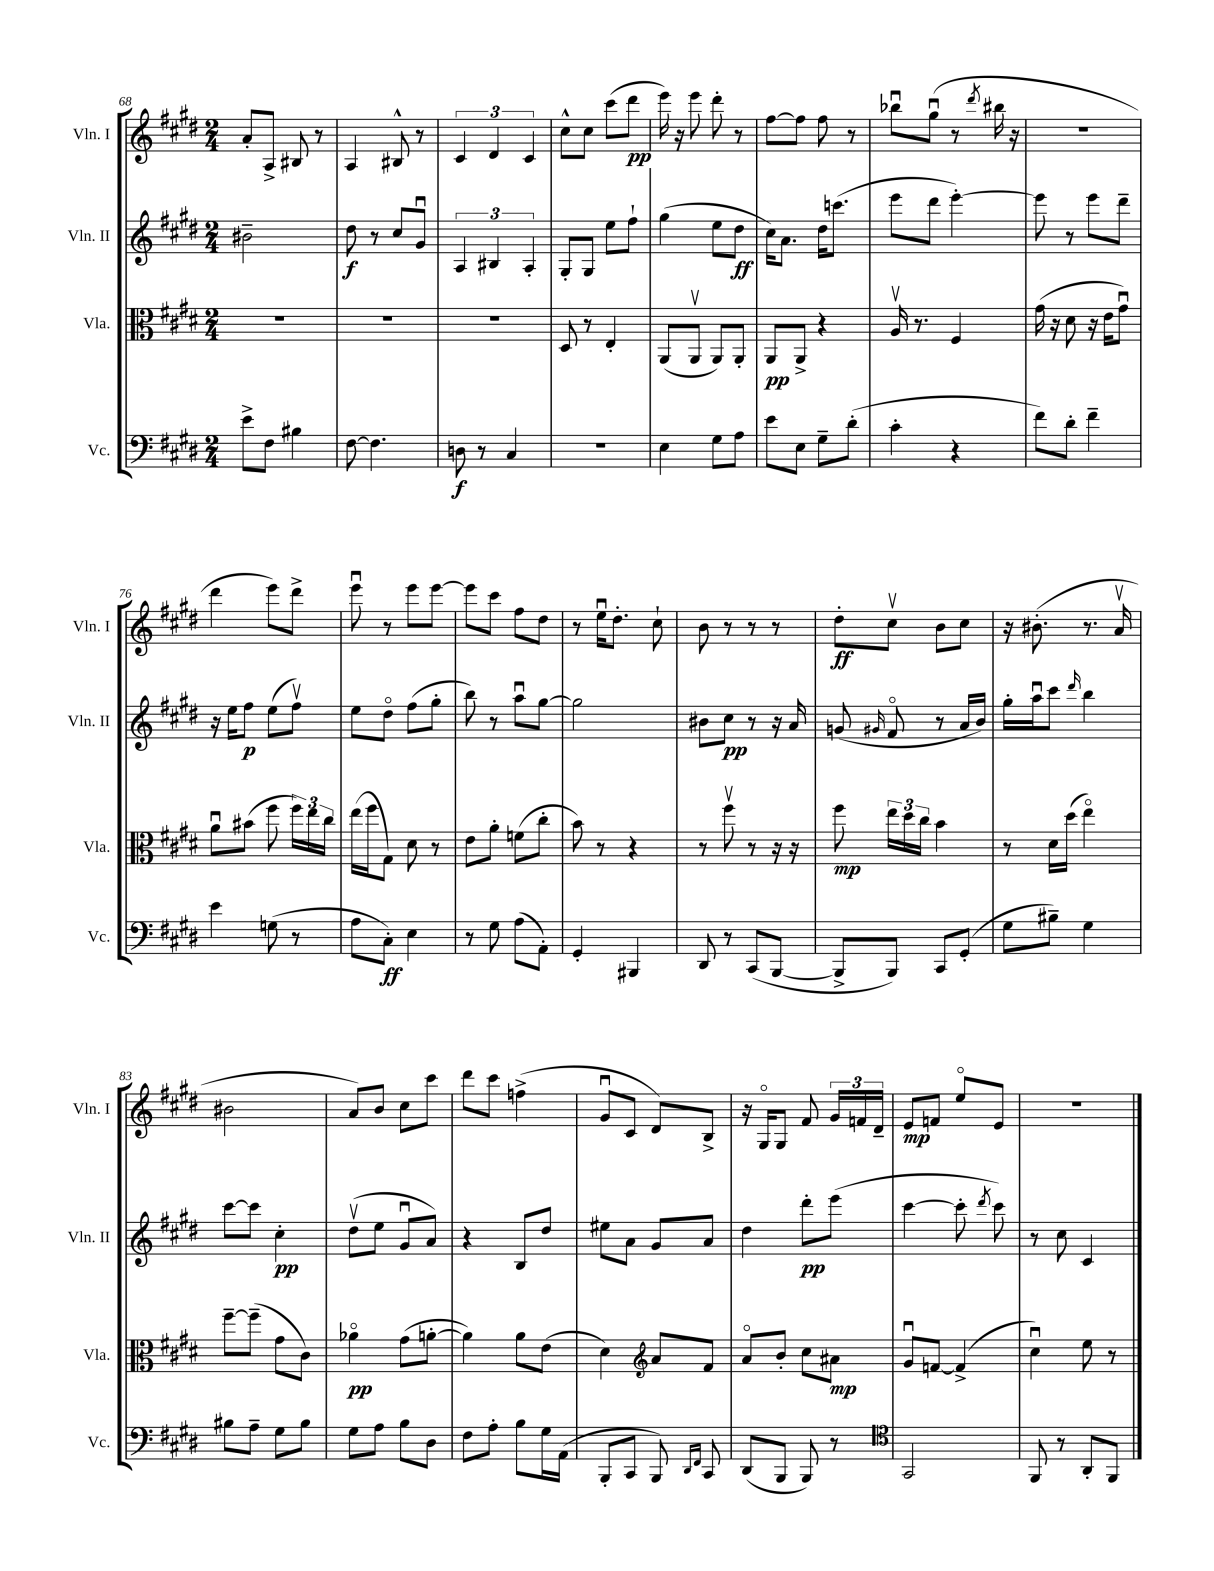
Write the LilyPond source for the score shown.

<<
\new StaffGroup <<
\new Staff = "s0" \with { instrumentName = "Vln. I" shortInstrumentName = "Vln. I" } {
    \clef treble \key e \major \numericTimeSignature \time 2/4
    \autoBeamOff a'8[-. a8]-> bis8 r8 |
    a4 bis8-^ r8 |
    \tuplet 3/2 { cis'4 dis'4 cis'4 } |
    cis''8[-^ cis''8] cis'''8[( dis'''8]\pp |
    e'''16) r16 e'''8 dis'''8-. r8 |
    fis''8[~ fis''8] fis''8 r8 |
    bes''8[\downbow gis''8]\downbow( r8 \acciaccatura { dis'''8 } bis''16 r16 |
    R2 |
    dis'''4 e'''8[) dis'''8]-> |
    e'''8\downbow r8 e'''8[ e'''8]~ |
    e'''8[ cis'''8] fis''8[ dis''8] |
    r8 e''16[\downbow dis''8.]-. cis''8-! |
    b'8 r8 r8 r8 |
    dis''8[-.\ff cis''8]\upbow b'8[ cis''8] |
    r16 bis'8.-.( r8. a'16\upbow |
    bis'2 |
    a'8[) b'8] cis''8[ cis'''8] |
    dis'''8[ cis'''8] f''4->( |
    gis'8[\downbow cis'8] dis'8[) b8]-> |
    r16 gis16[\flageolet gis8] fis'8 \tuplet 3/2 { gis'16[ f'16 dis'16]-- } |
    e'8[\mp f'8] e''8[\flageolet e'8] |
    R2 \bar "|." |
}
\new Staff = "s1" \with { instrumentName = "Vln. II" shortInstrumentName = "Vln. II" } {
    \clef treble \key e \major \numericTimeSignature \time 2/4
    \autoBeamOff bis'2-- |
    dis''8\f r8 cis''8[ gis'8]\downbow |
    \tuplet 3/2 { a4 bis4 a4-. } |
    gis8[-. gis8] e''8[ fis''8]-! |
    gis''4( e''8[ dis''8]\ff |
    cis''16[) a'8.] dis''16[ c'''8.]( |
    e'''8[ dis'''8] e'''4~-.) |
    e'''8 r8 e'''8[ dis'''8]-- |
    r16 e''16[ fis''8]\p e''8[( fis''8]\upbow) |
    e''8[ dis''8]\flageolet fis''8[( gis''8]-. |
    b''8) r8 a''8[\downbow gis''8]~ |
    gis''2 |
    bis'8[ cis''8]\pp r8 r16 a'16 |
    g'8( \grace { gis'16 } fis'8\flageolet r8 a'16[ b'16]) |
    gis''16[-. a''16\downbow cis'''8] \grace { dis'''16 } b''4 |
    cis'''8[~ cis'''8] cis''4-.\pp |
    dis''8[\upbow( e''8] gis'8[\downbow a'8]) |
    r4 b8[ dis''8] |
    eis''8[ a'8] gis'8[ a'8] |
    dis''4 dis'''8[-.\pp e'''8]( |
    cis'''4~ cis'''8-. \acciaccatura { dis'''8 } cis'''8) |
    r8 cis''8 cis'4 \bar "|." |
}
\new Staff = "s2" \with { instrumentName = "Vla." shortInstrumentName = "Vla." } {
    \clef alto \key e \major \numericTimeSignature \time 2/4
    \autoBeamOff R2 |
    R2 |
    R2 |
    dis8 r8 e4-. |
    a,8[( a,8]\upbow a,8[) a,8]-. |
    a,8[\pp a,8]-> r4 |
    a16\upbow r8. fis4 |
    gis'16( r16 dis'8 r16 e'16[ gis'8]\downbow) |
    a'8[\downbow bis'8]( fis''8 \tuplet 3/2 { fis''16[) e''16 cis''16] } |
    e''16[( fis''16 gis8]) dis'8 r8 |
    e'8[ a'8]-. f'8[( cis''8]-. |
    b'8) r8 r4 |
    r8 fis''8\upbow r8 r16 r16 |
    fis''8\mp \tuplet 3/2 { e''16[ dis''16 cis''16] } b'4 |
    r8 dis'16[ dis''16]( e''4\flageolet) |
    fis''8[~-- fis''8]--( gis'8[ cis'8]) |
    aes'4\flageolet\pp gis'8[( a'8]~-. |
    a'4) a'8[ e'8]( |
    dis'4) \clef treble a'8[ fis'8] |
    a'8[\flageolet b'8]-. cis''8[ ais'8]\mp |
    gis'8[\downbow f'8]~ f'4->( |
    cis''4\downbow) e''8 r8 \bar "|." |
}
\new Staff = "s3" \with { instrumentName = "Vc." shortInstrumentName = "Vc." } {
    \clef bass \key e \major \numericTimeSignature \time 2/4
    \autoBeamOff e'8[-> fis8] bis4 |
    fis8~ fis4. |
    d8\f r8 cis4 |
    r2 |
    e4 gis8[ a8] |
    e'8[ e8] gis8[-- dis'8]-.( |
    cis'4-. r4 |
    fis'8[) dis'8]-. fis'4-- |
    e'4 g8( r8 |
    a8[ cis8]-.\ff) e4 |
    r8 gis8 a8[( a,8]-.) |
    gis,4-. bis,,4 |
    dis,8 r8 cis,8[( b,,8]~ |
    b,,8[-> b,,8]) cis,8[ gis,8]-.( |
    gis8[ bis8]--) gis4 |
    bis8[ a8]-- gis8[ bis8] |
    gis8[ a8] b8[ dis8] |
    fis8[ a8]-. b8[ gis16 a,16]( |
    b,,8[-. cis,8] b,,8) \grace { dis,16[ fis,16] } cis,8 |
    dis,8[( b,,8] b,,8) r8 |
    \clef tenor gis,2 |
    fis,8 r8 a,8[-. fis,8] \bar "|." |
}
>>
>>
\layout { \context { \Score currentBarNumber = #68 } }
